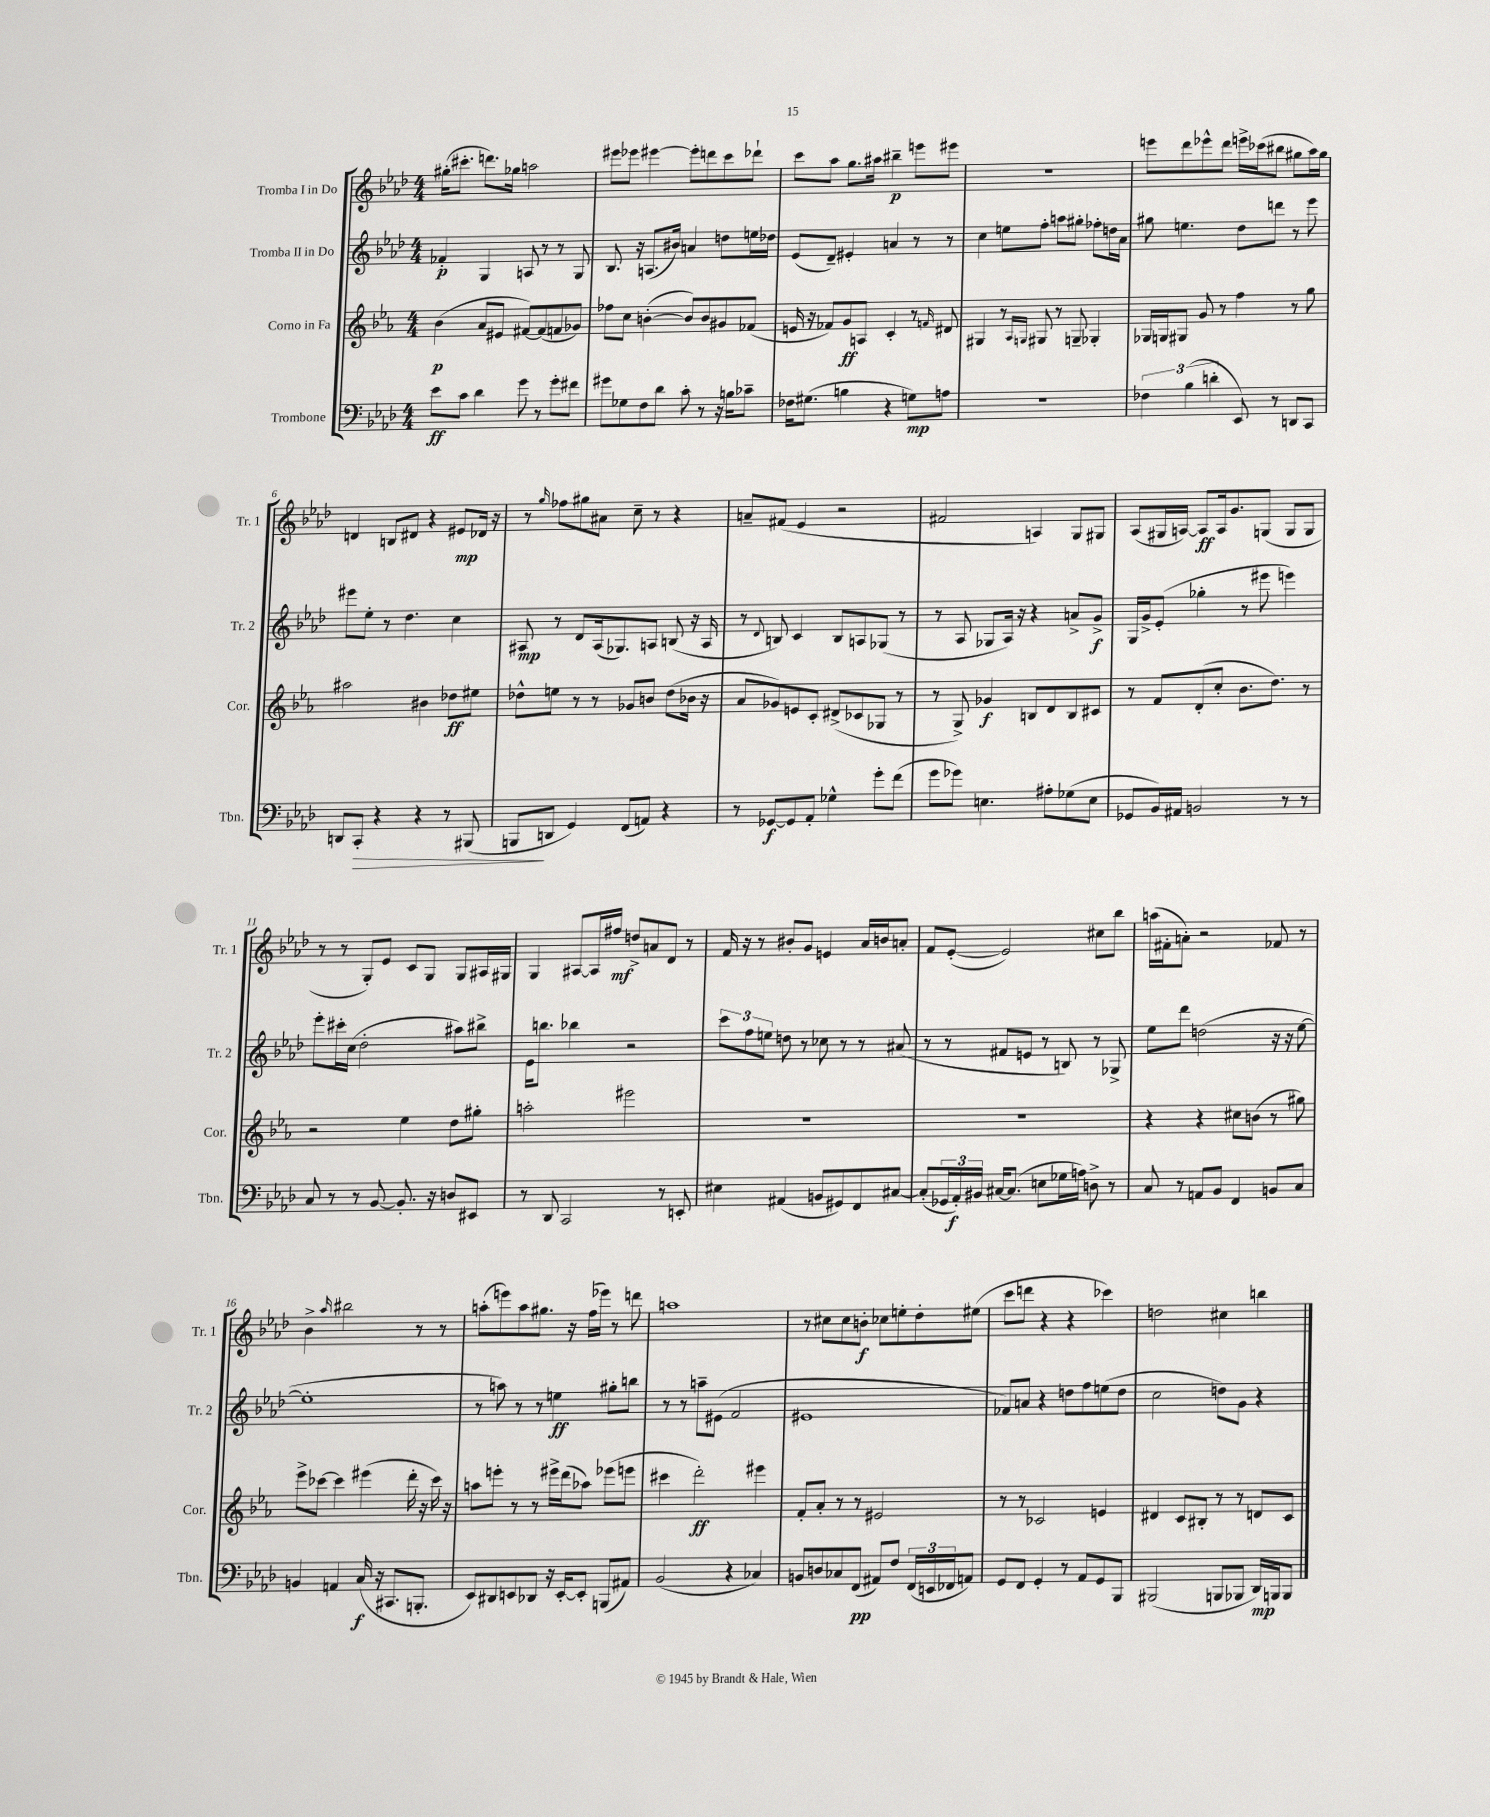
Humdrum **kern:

**kern	**kern	**kern	**kern
*staff4	*staff3	*staff2	*staff1
*clefF4	*clefG2	*clefG2	*clefG2
*k[b-e-a-d-]	*k[b-e-a-]	*k[b-e-a-d-]	*k[b-e-a-d-]
*M4/4	*M4/4	*M4/4	*M4/4
8e-	(4b-	4f-'	(16gg#'
.	.	.	8.ccc#'
8c	.	.	.
4d-	8a-	4G	8.ddd)
.	8e#	.	.
.	.	.	16gg-
8g	[8f#)	8A	2aa
8r	(8f#]	8r	.
8g'	8f	8r	.
8f#	8g-)	8G	.
=	=	=	=
8g#	8ff-	8.B-	8eee#
8G-	8cc	.	8eee-
.	.	16r	.
8F	([4b'	(8.A	[4eee#
8d-	.	.	.
.	.	16b#)	.
8c'	8b])	4a	8eee#']
8r	8b	.	8ddd
16r	8g#	8dd	8ccc
16B	.	.	.
8c-~	(8f-	16ee	8ddd-`
.	.	16dd-	.
=	=	=	=
16F-	16e	(8e-	8ccc
(8.G#	16r	.	.
.	8f-)	8d-~)	8aa-
4B	8g	4e#'	8.gg
.	8A	.	.
.	.	.	16aa#
4r	4c'	4a	4bb#~
8G)	8r	8r	8eee
.	16qqf	.	.
8A	8d#	8r	8eee#
=	=	=	=
1r	4G#	4cc	1r
.	8r	8ee	.
.	16qqA-	.	.
.	16qqG	.	.
.	8G#	8ff'	.
.	8r	8aa	.
.	8G~	8gg#'	.
.	4G-'	8ff-'	.
.	.	16dd	.
.	.	16a-	.
=	=	=	=
6F-	16G-	8gg#	8eee
.	16G	.	.
.	8G#	4.ee	8ddd-
(6B-	.	.	.
.	8g	.	8eee-^^
6d'	.	.	.
.	8r	.	8ddd-
8EE-)	4ff	8dd-	16eee^
.	.	.	(16ccc-
8r	.	8ddd	8bb#
8DD	8r	8r	8gg#
8CC	8gg	8eee-	16aa-)
.	.	.	16gg#
=	=	=	=
8DD	2aa#	8eee#	4d
8CC'	.	8ee-'	.
4r	.	8r	8B
.	.	4.dd-	8d#
4r	4b#	.	4r
8r	8dd-	4cc	8e#
(8BBB#	8ee#	.	16d-
.	.	.	16r
=	=	=	=
8BBB	8dd-^^	8A#	8r
.	.	.	16qqgg
8DD	8ee	8r	8ff-
4GG)	8r	8d-	8gg#
.	8r	(16A#	8a#
.	.	8.G-)	.
(8FF	8g-	.	8cc~
8AA)	8b	8A	8r
4r	(8dd-	(8B	4r
.	16b-	16r	.
.	16r	16A	.
=	=	=	=
8r	8a-	8r	8a~
.	.	8qqd-	.
[8GG-	8g-)	8B)	(8f#
8GG-]	8e	4c	4e-
8AA-'	8c'	.	.
4G-^^	(8d#^	8B	2r
.	8c-	8A	.
8g'	8G-	(8G-	.
(8f	8r	8r	.
=	=	=	=
8g	8r	8r	2f#
8g-)	8G^)	8A-	.
4.E	4g-	8G-	.
.	.	16A-)	.
.	.	16r	.
.	8B	4r	4A)
8A#'	8d	.	.
(8G-	8B	8a^	8G
8E	8c#	8g^	8G#
=	=	=	=
8GG-	8r	16G	(8A-
.	.	16g^	.
16BB-)	8f	(8e-'	16G#
16AA#	.	.	[16A)
2BB	(8d'	4gg-'	8A]
.	8cc'	.	16A
.	.	.	8.g
.	8.b-	8r	.
.	.	8eee#	(8G
.	8.dd)	.	.
8r	.	4eee)	8G
8r	8r	.	8G
=	=	=	=
8C	2r	8eee-'	8r
8r	.	16ccc#'	8r
.	.	(16cc	.
8r	.	2dd-'	8G')
[8BB-	.	.	8e-
8.BB-']	4ee-	.	8c
.	.	.	8G
16r	.	.	.
8D	8dd	8aa#)	8G
8EE#	8gg#'	8bb#^	16A#
.	.	.	16G#
=	=	=	=
8r	2aa'	16e-	4G
.	.	8.bb	.
8DD-	.	.	.
2CC	.	4bb-	[8A#
.	.	.	16A#]
.	.	.	16ff#
.	2eee#	2r	8dd^
.	.	.	8a
8r	.	.	8d-
8EE'	.	.	8r
=	=	=	=
4E#	1r	12ccc	16f
.	.	.	16r
.	.	12ff	.
.	.	.	8r
.	.	12ee	.
(4AA#	.	8dd	8b#'
.	.	8r	8g
8BB	.	8cc-	4e
8GG#)	.	8r	.
8FF	.	8r	16a-
.	.	.	16b
[8C#	.	(8a#	8a'
=	=	=	=
(8C#']	1r	8r	8f
24GG-	.	8r	([8e-'
24AA-')	.	.	.
24BB#	.	.	.
[16C#	.	8f#	2e-])
(8.C#]	.	.	.
.	.	8e	.
8E	.	8r	.
16G-	.	8B)	.
16A)	.	.	.
8D^	.	8r	8cc#
8r	.	8G-^	8bb-
=	=	=	=
8C	4r	8ee-	(16aa
.	.	.	16f#'
8r	.	8ddd-	8a')
8AA	4r	(2dd	2r
8BB-	.	.	.
4FF	8cc#	.	.
.	(8b	.	.
8BB	8r	16r	8f-
.	.	16r	.
8C	8gg#)	[8ee-	8r
=	=	=	=
4BB	8eee-^	1ee-']	4b-^
.	[8ccc-	.	.
.	.	.	16qqaa-
4AA	4ccc-]	.	2bb#
(16C	(4eee#	.	.
16r	.	.	.
8.CC#	.	.	.
.	16ddd'	.	8r
8.BBB'	16r	.	.
.	16ccc-)	.	8r
.	16r	.	.
=	=	=	=
8EE-)	8aa	8r	(8aa'
8DD#	8eee'	8aa)	8eee)
8EE	8r	8r	8aa
8DD-	8r	8r	8.gg#
16r	16eee#^	4ee	.
[16EE'	(16ddd	.	16r
8EE']	8aa-)	.	(16ff
.	.	.	16eee-)
(8BBB	(8eee-	8gg#'	8r
8AA#)	8eee	8bb	8ddd
=	=	=	=
(2BB-	4ccc#	8r	1aa
.	.	8r	.
.	2ddd')	8aa~	.
.	.	(8e#	.
4r	.	2f	.
4C-)	4eee#	.	.
=	=	=	=
8BB	8f'	1e#	8r
8D	8a-'	.	8cc#
8C-	8r	.	8cc#
(8FF	8r	.	8b'
8AA#)	2e#	.	8cc-
8F	.	.	8ee'
(24FF	.	.	8dd-'
24EE	.	.	.
24FF-	.	.	.
8AA)	.	.	(8ee#
=	=	=	=
8GG	8r	8f-)	8ccc
8FF	8r	8a	8ddd
4GG'	2c-	4r	4r
8r	.	8dd	4r
8AA-	.	8ff	.
8GG	4e	(8ee	4ccc-)
8BBB-	.	8dd	.
=	=	=	=
(2BBB#	4d#	2cc	2dd
.	8c	.	.
.	8B#'	.	.
8BBB	8r	8dd)	4cc#
8BBB-	8r	8g	.
16DD-)	8d	4r	4bb
16BBB	.	.	.
8BBB	8c	.	.
==	==	==	==
*-	*-	*-	*-
